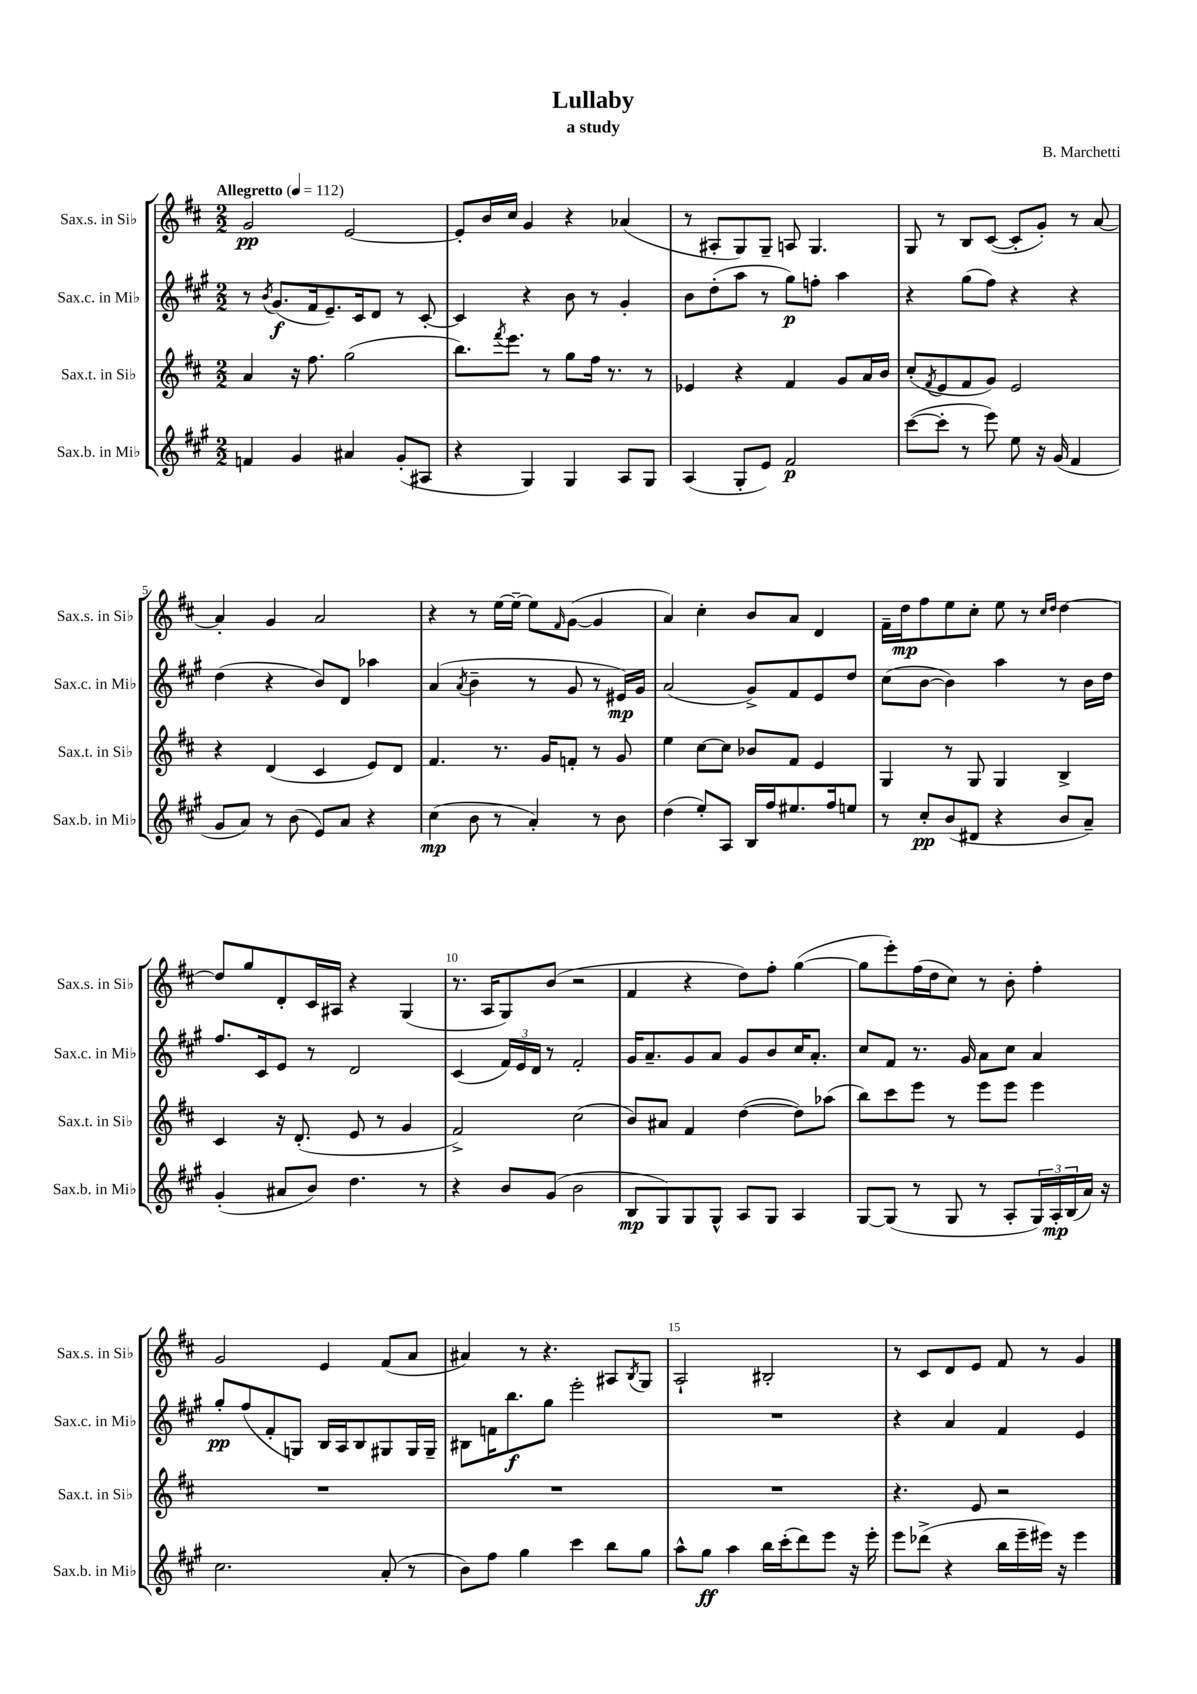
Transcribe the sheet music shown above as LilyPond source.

\header { title = "Lullaby" composer = "B. Marchetti" subtitle = "a study" }
<<
\new StaffGroup <<
\new Staff = "s0" \with { instrumentName = "Sax.s. in Sib" shortInstrumentName = "Sax.s. in Sib" } {
    \clef treble \key d \major \numericTimeSignature \time 2/2 \tempo "Allegretto" 4 = 112
    g'2\pp e'2~ |
    e'8-. b'16 cis''16 g'4 r4 aes'4( |
    r8 ais8-. g8) g8-- a8 g4. |
    g8 r8 b8 cis'8~( cis'8-. g'8-.) r8 a'8~ |
    a'4-. g'4 a'2 |
    r4 r8 e''16~ e''16~-- e''8 \grace { fis'16 } g'8~( g'4 |
    a'4) cis''4-. b'8 a'8 d'4 |
    fis'16-- d''16\mp fis''8 e''8 cis''8-. e''8 r8 \grace { cis''16 d''16 } d''4~ |
    d''8 g''8 d'8-. cis'16 ais16 r4 g4( |
    r8. a16 g8) b'8( r2 |
    fis'4 r4 d''8) fis''8-. g''4~( |
    g''8 e'''8-.) fis''16( d''16 cis''8) r8 b'8-. fis''4-. |
    g'2 e'4 fis'8( a'8 |
    ais'4) r8 r4. ais8 \acciaccatura { b8 } g8 |
    a2-! bis2-. |
    r8 cis'8 d'8 e'8 fis'8 r8 g'4 \bar "|." |
}
\new Staff = "s1" \with { instrumentName = "Sax.c. in Mib" shortInstrumentName = "Sax.c. in Mib" } {
    \clef treble \key a \major \numericTimeSignature \time 2/2
    r8 \acciaccatura { b'8 } gis'8.\f( fis'16 e'8.--) cis'16 d'8 r8 cis'8~-. |
    cis'4 r4 b'8 r8 gis'4-. |
    b'8 d''8-.( a''8 r8 gis''8\p) f''8-. a''4 |
    r4 gis''8( fis''8) r4 r4 |
    d''4( r4 b'8) d'8 aes''4 |
    a'4( \acciaccatura { a'8 } b'4-- r8 gis'8 r8 eis'16\mp) gis'16 |
    a'2( gis'8->) fis'8 e'8 d''8 |
    cis''8( b'8~ b'4) a''4 r8 b'16 d''16 |
    fis''8. cis'16 e'8 r8 d'2 |
    cis'4( \tuplet 3/2 { fis'16) e'16 d'16 } r8 fis'2-. |
    gis'16 a'8.-- gis'8 a'8 gis'8 b'8 cis''16 a'8.-. |
    cis''8 fis'8 r8. gis'16 a'8 cis''8 a'4 |
    gis''8-.\pp fis''8( fis'8-. g8) b16 a16 b8 gis8 gis16 gis16-- |
    bis8 f'16 b''8.\f gis''8 e'''2-. |
    R1 |
    r4 a'4 fis'4 e'4 \bar "|." |
}
\new Staff = "s2" \with { instrumentName = "Sax.t. in Sib" shortInstrumentName = "Sax.t. in Sib" } {
    \clef treble \key d \major \numericTimeSignature \time 2/2
    a'4 r16 fis''8. g''2( |
    b''8.) \acciaccatura { fis'''8 } e'''8. r8 g''8 fis''16 r8. r8 |
    ees'4 r4 fis'4 g'8 a'16 b'16 |
    cis''8-.( \acciaccatura { fis'8 } e'8 fis'8 g'8) e'2 |
    r4 d'4( cis'4 e'8) d'8 |
    fis'4. r8. g'16 f'8-. r8 g'8 |
    e''4 cis''8~ cis''8 bes'8 fis'8 e'4 |
    g4 r8 g8 g4 b4-> |
    cis'4 r16 d'8.-.( e'8 r8 g'4 |
    fis'2->) cis''2( |
    b'8) ais'8 fis'4 d''4~( d''8) aes''8( |
    b''8) cis'''8 e'''8 r8 e'''8 e'''8 e'''4 |
    R1 |
    R1 |
    R1 |
    r4. e'8 r2 \bar "|." |
}
\new Staff = "s3" \with { instrumentName = "Sax.b. in Mib" shortInstrumentName = "Sax.b. in Mib" } {
    \clef treble \key a \major \numericTimeSignature \time 2/2
    f'4 gis'4 ais'4 gis'8-.( ais8 |
    r4 gis4) gis4 a8 gis8 |
    a4( gis8-. e'8) fis'2\p |
    cis'''8~( cis'''8-. r8 e'''8) e''8 r16 gis'16( fis'4 |
    gis'8 a'8) r8 b'8( e'8) a'8 r4 |
    cis''4\mp( b'8 r8 a'4-.) r8 b'8 |
    d''4( e''8-.) a8 b16 fis''16 eis''8. fis''16 e''8 |
    r8 cis''8-.\pp b'8( dis'8 r4 b'8 a'8--) |
    gis'4-.( ais'8 b'8) d''4. r8 |
    r4 b'8 gis'8( b'2 |
    b8\mp gis8) gis8 gis8-^ a8 gis8 a4 |
    gis8~ gis8( r8 gis8 r8 a8-. \tuplet 3/2 { gis16) a16-.\mp b16( } a'16) r16 |
    cis''2. a'8-.( r8 |
    b'8) fis''8 gis''4 cis'''4 b''8 gis''8 |
    a''8-^ gis''8\ff a''4 b''16 cis'''16-.( d'''8) e'''8 r16 e'''16-. |
    e'''8 des'''8->( r4 b''16 e'''16-- eis'''16) r16 eis'''4 \bar "|." |
}
>>
>>
\layout { \context { \Score \override BarNumber.break-visibility = ##(#f #t #t) barNumberVisibility = #(every-nth-bar-number-visible 5) } }
